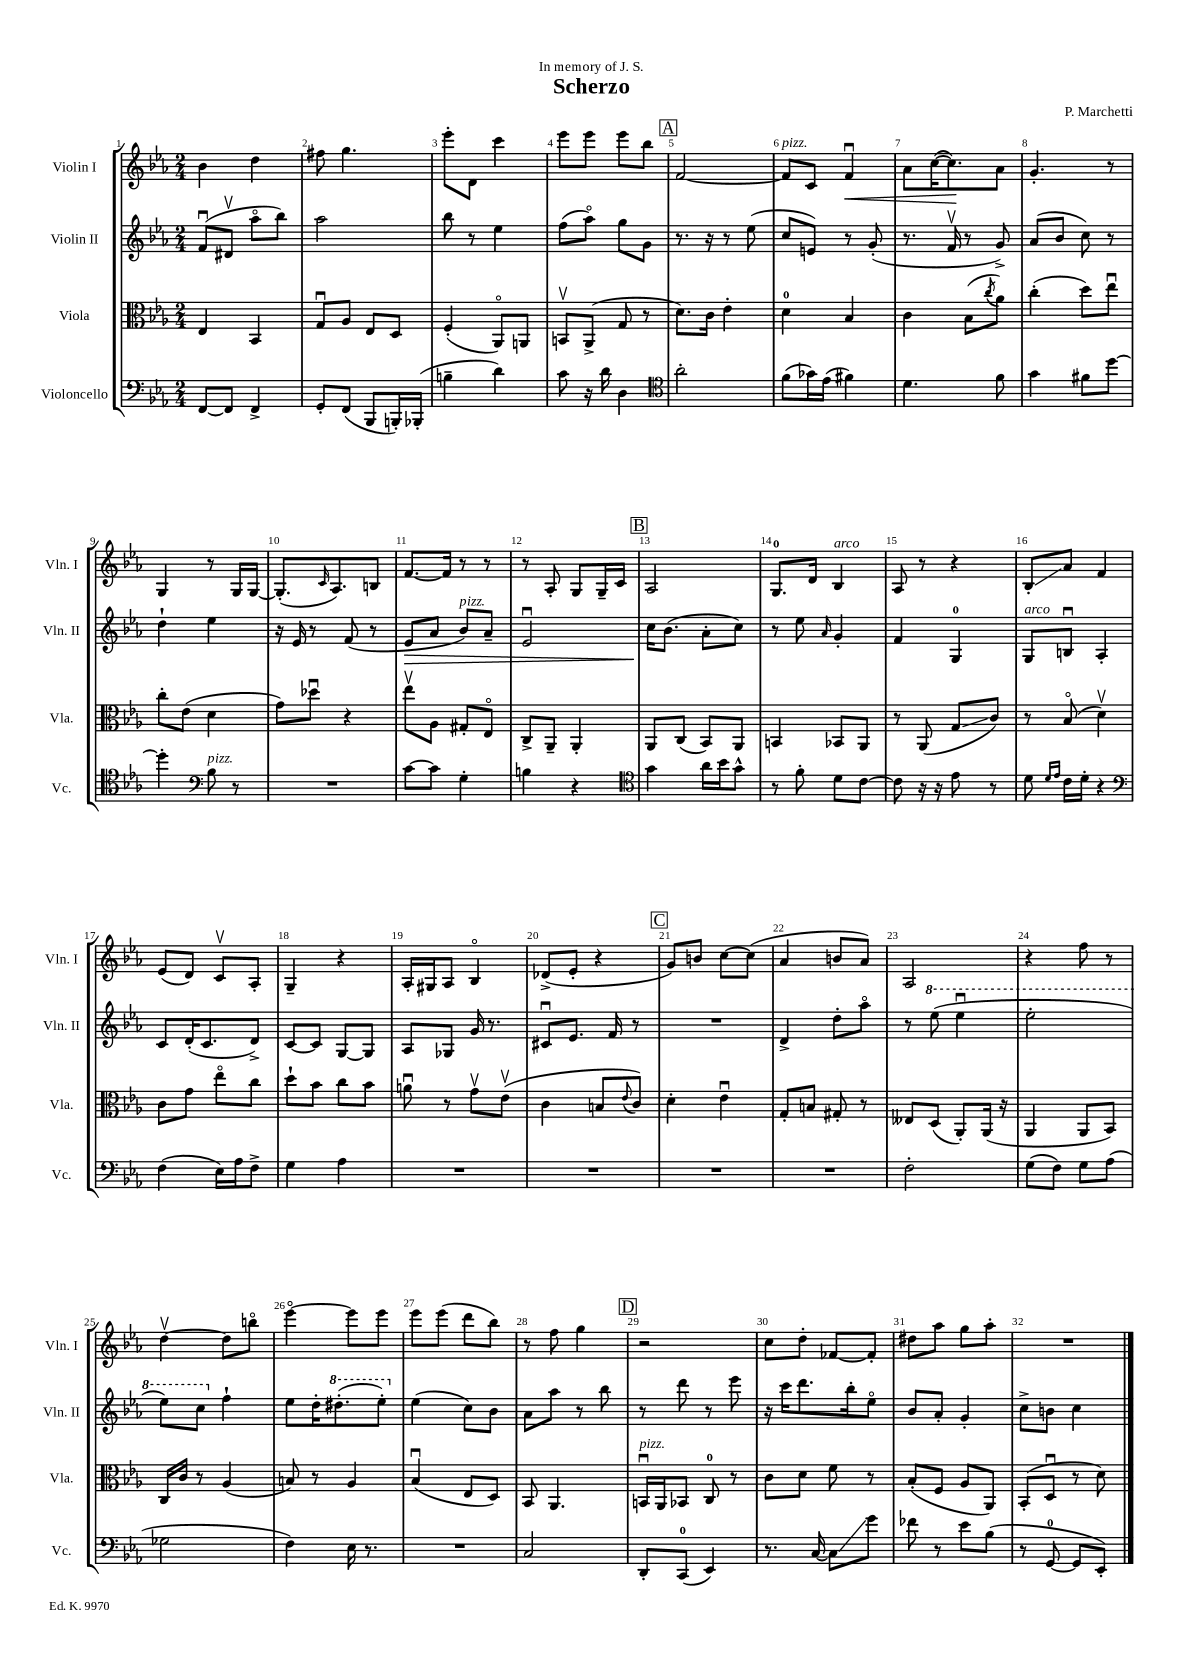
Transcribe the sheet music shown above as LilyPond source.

\header { title = "Scherzo" composer = "P. Marchetti" dedication = "In memory of J. S." }
<<
\new StaffGroup <<
\new Staff = "s0" \with { instrumentName = "Violin I" shortInstrumentName = "Vln. I" } {
    \clef treble \key ees \major \numericTimeSignature \time 2/4
    bes'4 d''4 |
    fis''8 g''4. |
    ees'''8-. d'8 c'''4 |
    ees'''8 ees'''8 ees'''8 bes''8 |
    \mark \markup { \box "A" } f'2~ |
    f'8^\markup { \italic "pizz." } c'8 f'4\downbow\< |
    aes'8 c''16~( c''8.\!) aes'8 |
    g'4.-. r8 |
    g4 r8 g16 g16~ |
    g8.-.( \grace { c'16 } aes8.) b8 |
    f'8.~ f'16 r8 r8 |
    r8 aes8-. g8 g16-- c'16 |
    \mark \markup { \box "B" } aes2 |
    g8.-0 d'16 bes4^\markup { \italic "arco" } |
    aes8 r8 r4 |
    bes8-.\glissando aes'8 f'4 |
    ees'8( d'8) c'8\upbow aes8-. |
    g4-- r4 |
    aes16-. gis16 aes8 bes4\flageolet |
    des'8->( ees'8-. r4 |
    \mark \markup { \box "C" } g'8) b'8 c''8~ c''8( |
    aes'4 b'8 aes'8) |
    aes2 |
    r4 f''8 r8 |
    d''4~\upbow d''8 b''8\flageolet |
    ees'''4~\flageolet ees'''8 ees'''8 |
    ees'''8 ees'''8( d'''8 bes''8) |
    r8 f''8 g''4 |
    \mark \markup { \box "D" } r2 |
    c''8 d''8-. fes'8~ fes'8-. |
    dis''8 aes''8 g''8 aes''8-. |
    R2 \bar "|." |
}
\new Staff = "s1" \with { instrumentName = "Violin II" shortInstrumentName = "Vln. II" } {
    \clef treble \key ees \major \numericTimeSignature \time 2/4
    f'8\downbow( dis'8\upbow aes''8\flageolet bes''8) |
    aes''2 |
    bes''8 r8 ees''4 |
    f''8( aes''8\flageolet) g''8 g'8 |
    \mark \markup { \box "A" } r8. r16 r8 ees''8( |
    c''8 e'8) r8 g'8-.( |
    r8. f'16\upbow r8 g'8->) |
    aes'8( bes'8 c''8) r8 |
    d''4-! ees''4 |
    r16 ees'16 r8 f'8( r8 |
    ees'8\> aes'8 bes'8^\markup { \italic "pizz." }) aes'8-- |
    ees'2\downbow |
    \mark \markup { \box "B" } c''16\! bes'8.( aes'8-. c''8) |
    r8 ees''8 \grace { aes'16 } g'4-. |
    f'4 g4-0 |
    g8^\markup { \italic "arco" } b8\downbow aes4-. |
    c'8 d'16-.( c'8. d'8->) |
    c'8~ c'8 g8~ g8 |
    aes8 ges8 g'16 r8. |
    cis'8\downbow ees'8. f'16 r8 |
    \mark \markup { \box "C" } R2 |
    d'4-> d''8-. aes''8\flageolet |
    r8 \ottava #1 ees'''8( ees'''4\downbow |
    ees'''2-. |
    ees'''8) c'''8 \ottava #0 f''4-! |
    ees''8 d''16-. \ottava #1 dis'''8.-.( ees'''8-.) \ottava #0 |
    ees''4( c''8) bes'8 |
    aes'8 aes''8 r8 bes''8 |
    \mark \markup { \box "D" } r8 d'''8 r8 ees'''8 |
    r16 c'''16 d'''8. bes''16-. ees''8\flageolet |
    bes'8 aes'8-. g'4-. |
    c''8-> b'8 c''4 \bar "|." |
}
\new Staff = "s2" \with { instrumentName = "Viola" shortInstrumentName = "Vla." } {
    \clef alto \key ees \major \numericTimeSignature \time 2/4
    ees4 bes,4 |
    g8\downbow aes8 ees8 d8 |
    f4-.( aes,8\flageolet) a,8 |
    b,8\upbow aes,8->( g8 r8 |
    \mark \markup { \box "A" } d'8.) c'16 ees'4-. |
    d'4-0 bes4 |
    c'4 bes8( \acciaccatura { c''8 } aes'8) |
    c''4-.( d''8) ees''8\downbow |
    c''8-. ees'8( d'4 |
    g'8) des''8\downbow r4 |
    ees''8\upbow aes8 gis8-. ees8\flageolet |
    c8-> aes,8-- aes,4-. |
    \mark \markup { \box "B" } aes,8 c8( bes,8) aes,8 |
    b,4 bes,8 aes,8 |
    r8 aes,8( g8\glissando c'8) |
    r8 bes8\flageolet( d'4\upbow) |
    c'8 g'8 ees''8\flageolet c''8 |
    d''8-! bes'8 c''8 bes'8 |
    a'8\downbow r8 g'8\upbow ees'8\upbow( |
    c'4 b8 \appoggiatura { ees'8 } c'8) |
    \mark \markup { \box "C" } d'4-. ees'4\downbow |
    g8-. b8 gis8-. r8 |
    eeses8 d8( aes,8-.) aes,16( r16 |
    aes,4 aes,8 bes,8) |
    c16 c'16 r8 aes4( |
    b8) r8 aes4 |
    bes4\downbow( ees8 d8) |
    bes,8 aes,4. |
    \mark \markup { \box "D" } b,16\downbow^\markup { \italic "pizz." } aes,16 bes,8 c8-0 r8 |
    c'8 d'8 f'8 r8 |
    bes8-.( f8 aes8 aes,8) |
    bes,8-.( d8\downbow r8 d'8) \bar "|." |
}
\new Staff = "s3" \with { instrumentName = "Violoncello" shortInstrumentName = "Vc." } {
    \clef bass \key ees \major \numericTimeSignature \time 2/4
    f,8~ f,8 f,4-> |
    g,8-. f,8( bes,,8 b,,16-.) bes,,16-.( |
    b4-- d'4) |
    c'8 r16 d'16 d4 |
    \mark \markup { \box "A" } \clef tenor aes'2-. |
    f'8( ges'16) ees'16( fis'4) |
    d'4. f'8 |
    g'4 fis'8 d''8~ |
    d''4-. \clef bass bes8^\markup { \italic "pizz." } r8 |
    R2 |
    c'8~ c'8 g4-. |
    b4 r4 |
    \mark \markup { \box "B" } \clef tenor g'4 aes'16 bes'16 g'8-^ |
    r8 f'8-. d'8 c'8~ |
    c'8 r16 r16 ees'8 r8 |
    d'8 \grace { d'16 ees'16 } c'16 d'16-. r4 |
    \clef bass f4( ees16) aes16 f8-> |
    g4 aes4 |
    R2 |
    R2 |
    \mark \markup { \box "C" } R2 |
    R2 |
    f2-. |
    g8( f8) g8 aes8( |
    ges2 |
    f4) ees16 r8. |
    R2 |
    c2 |
    \mark \markup { \box "D" } d,8-. c,8-0( ees,4) |
    r8. c16~ c8\glissando g'8 |
    fes'8 r8 ees'8 bes8( |
    r8 g,8-0~ g,8 ees,8-.) \bar "|." |
}
>>
>>
\layout { \context { \Score \override BarNumber.break-visibility = ##(#f #t #t) barNumberVisibility = #all-bar-numbers-visible } }
